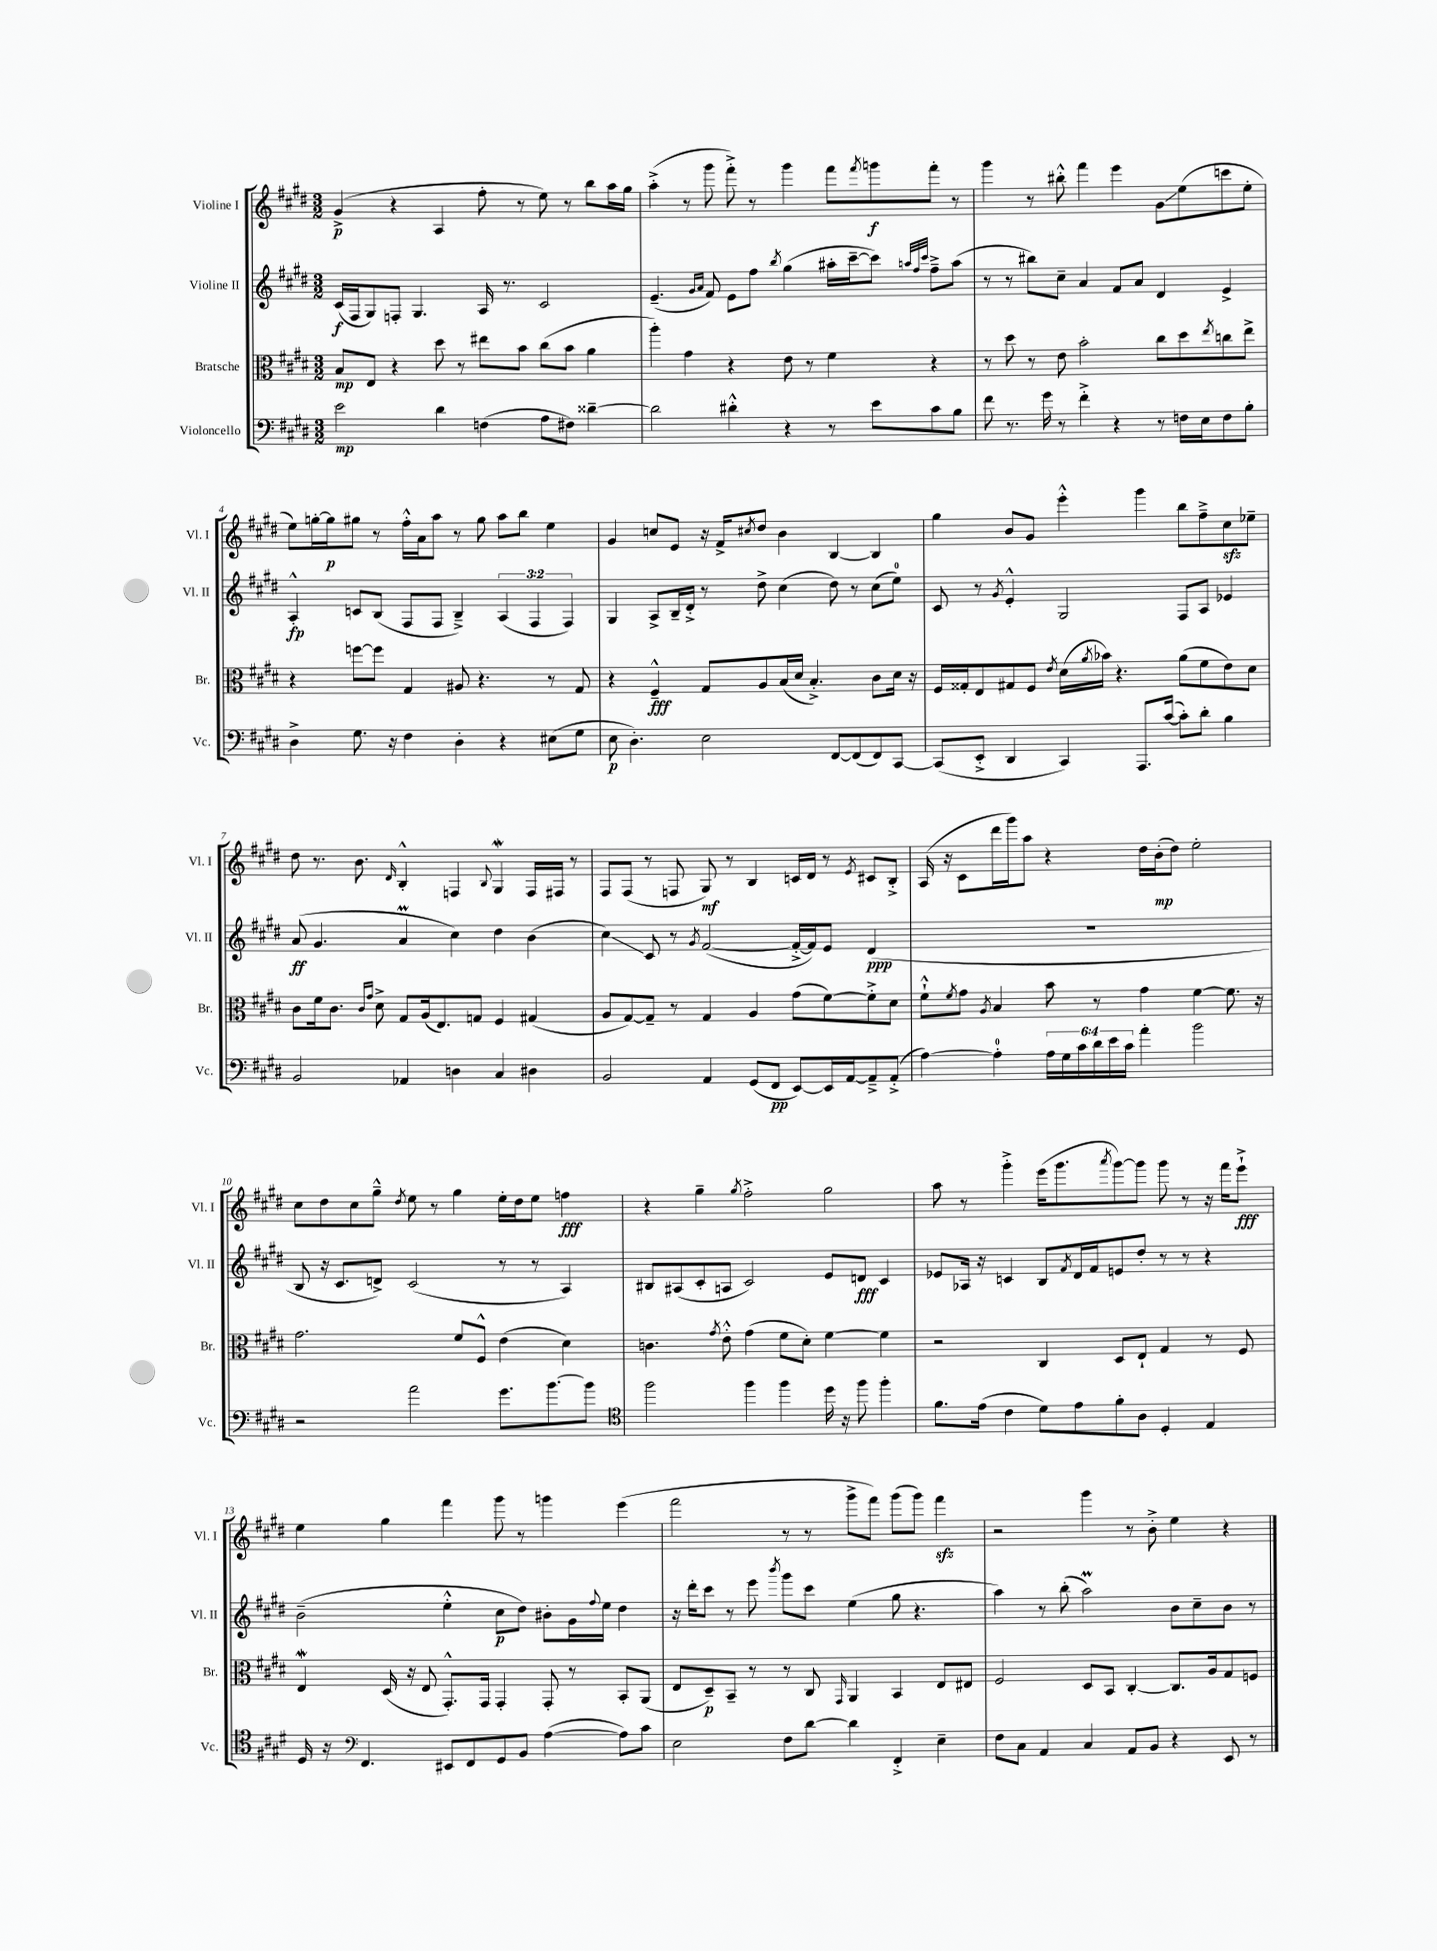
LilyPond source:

<<
\new StaffGroup <<
\new Staff = "s0" \with { instrumentName = "Violine I" shortInstrumentName = "Vl. I" } {
    \clef treble \key e \major \numericTimeSignature \time 3/2
    gis'4->\p( r4 a4 fis''8-. r8 e''8) r8 b''8 a''16 gis''16 |
    a''4-.->( r8 gis'''8 fis'''8-.->) r8 gis'''4 fis'''8 \acciaccatura { fis'''8 } g'''8\f fis'''8-. r8 |
    gis'''4 r8 bis''8-.-^ fis'''4 e'''4 gis'8\glissando e''8( c'''8 e''8-. |
    e''8) g''16~-. g''16\p gis''8 r8 fis''16-.-^ a'16 a''8 r8 gis''8 a''8 b''8 e''4 |
    gis'4 c''8 e'8 r16 fis'16-> \acciaccatura { cis''8 } dis''8 b'4 b4~ b4 |
    gis''4 b'8 gis'8 e'''4-.-^ gis'''4 b''8 fis''8---> cis''8\sfz ees''8-- |
    dis''8 r8. b'8. \grace { dis'16 } b4-.-^ f4 \appoggiatura { b8 } gis4\mordent f16 fis16 r8 |
    fis8 fis8( r8 f8 gis8\mf) r8 b4 c'16 dis'16 r8 \acciaccatura { e'8 } cis'8 b8-.-> |
    a16( r16 cis'8 dis'''16 gis'''16) a''8 r4 dis''16 b'16-.\mp( dis''8) e''2-. |
    cis''8 dis''8 cis''8 gis''8---^ \acciaccatura { dis''8 } e''8 r8 gis''4 e''16-. dis''16 e''8 f''4\fff |
    r4 gis''4-- \acciaccatura { gis''8 } fis''2-.-> gis''2 |
    a''8 r8 gis'''4-.-> e'''16( gis'''8. \acciaccatura { a'''8 } gis'''8~) gis'''8 gis'''8 r8 r16 fis'''16 e'''8-!->\fff |
    e''4 gis''4 fis'''4 gis'''8 r8 g'''4 e'''4( |
    fis'''2 r8 r8 gis'''8-> fis'''8) gis'''8( gis'''8) fis'''4\sfz |
    r2 gis'''4 r8 b'8-.-> e''4 r4 \bar "|." |
}
\new Staff = "s1" \with { instrumentName = "Violine II" shortInstrumentName = "Vl. II" } {
    \clef treble \key e \major \numericTimeSignature \time 3/2 \override Staff.TupletNumber.text = #tuplet-number::calc-fraction-text
    cis'16\f( fis16 gis8) f8-. gis4. a16 r8. cis'2 |
    e'4.--( \grace { gis'16 a'16 } fis'8) e'8 fis''8 \acciaccatura { b''8 } gis''4( ais''16-. cis'''16~-- cis'''8) \grace { a''32 fis''32 cis'''32 } fis''8---> a''8( |
    r8 r8 bis''8) cis''8-- a'4 fis'8 a'8 dis'4 e'4-> |
    a4-.-^\fp c'8 b8( fis8 fis8 b4--->) \tuplet 3/2 { a4( fis4 fis4) } |
    gis4 a8-> b16-- dis'16-.-> r8 dis''8-> cis''4( dis''8) r8 cis''8( e''8-0) |
    cis'8 r8 \acciaccatura { gis'8 } e'4-.-^ gis2 fis8 a8 ees'4 |
    a'8\ff( gis'4. a'4\prall cis''4) dis''4 b'4( |
    cis''4\glissando) cis'8 r8 \acciaccatura { gis'8 } fis'2~( fis'16~-.-> fis'16) e'8 dis'4\ppp( |
    R1. |
    b8 r16 cis'8. d'8->) cis'2( r8 r8 a4) |
    bis8 ais8( cis'8-. a8 cis'2) e'8 d'8\fff cis'4 |
    ees'8 aes16 r16 c'4 b8 \acciaccatura { fis'8 } dis'16 fis'16 e'8 dis''8-. r8 r8 r4 |
    b'2--( e''4-.-^ cis''8\p dis''8) bis'8-. gis'16 \appoggiatura { fis''8 } e''16 dis''4 |
    r16 dis'''16-. cis'''8 r8 e'''8 \acciaccatura { b'''8 } gis'''8 cis'''8 e''4( gis''8 r4. |
    a''4) r8 b''8-.( a''2\prall) b'8 cis''8-- b'8 r8 \bar "|." |
}
\new Staff = "s2" \with { instrumentName = "Bratsche" shortInstrumentName = "Br." } {
    \clef alto \key e \major \numericTimeSignature \time 3/2
    b8\mp e8 r4 dis''8 r8 eis''8 b'8 cis''8( b'8 a'4 |
    a''4-.) gis'4 r4 e'8 r8 fis'4 r4 |
    r8 dis''8 r8 e'8 b'2-. cis''8 dis''8 \acciaccatura { e''8 } c''8 e''8-> |
    r4 f''8~ f''8 gis4 ais8 r4. r8 gis8 |
    r4 fis4---^\fff gis8 a8 b16( dis'16 b4.-.->) cis'8 dis'16 r16 |
    fis16 gisis16-. e8 gis8 fis8 \acciaccatura { e'8 } dis'16( \acciaccatura { a'8 } bes'16) r4. a'8( fis'8 e'8) dis'8 |
    cis'8 fis'16 cis'8. \grace { cis'16 gis'16 } dis'8-> gis8 a16( e8.) g8 fis4 gis4( |
    a8 gis8~) gis8-- r8 gis4 a4 gis'8( fis'8~) fis'8-.-> dis'8 |
    fis'8-!-^ \acciaccatura { fis'8 } gis'8 \acciaccatura { a8 } b4 b'8 r8 gis'4 fis'4~ fis'8. r16 |
    gis'2. fis'8 fis8-^ e'4( dis'4) |
    c'4. \acciaccatura { gis'8 } e'8-.-^ gis'4( fis'8 dis'8-.) fis'4~ fis'4 |
    r2 cis4 dis8 e8-! gis4 r8 fis8 |
    e4\mordent dis16( r16 e8 gis,8.-.-^) gis,16 gis,4-. gis,8-. r8 b,8-. a,8( |
    e8 dis8--\p) b,8-- r8 r8 cis8 \grace { gis,16 } a,4 b,4 e8 eis8 |
    fis2 dis8 b,8 cis4~-. cis8. a16 gis8 f8 \bar "|." |
}
\new Staff = "s3" \with { instrumentName = "Violoncello" shortInstrumentName = "Vc." } {
    \clef bass \key e \major \numericTimeSignature \time 3/2 \override Staff.TupletNumber.text = #tuplet-number::calc-fraction-text
    e'2\mp dis'4 f4( a8 fis8) disis'4~-- |
    disis'2 dis'4-.-^ r4 r8 e'8 cis'8 b8 |
    fis'8 r8. gis'16 r8 fis'4-.-> r4 r8 f16 e16 f8 b8-. |
    dis4-> gis8. r16 fis4 dis4-. r4 eis8( gis8 |
    e8\p dis4.-.) e2 fis,8~ fis,8( fis,8) cis,8~ |
    cis,8( e,8-.-> dis,4 cis,4) a,,8. cis'16~( cis'8-.) dis'8-. b4 |
    b,2 aes,4 d4 cis4 dis4 |
    b,2 a,4 gis,8( fis,8\pp e,8~) e,16 a,16~ a,8---> a,8-.->( |
    a4~) a4-0-. \tuplet 6/4 { a16 gis16 cis'16 dis'16 e'16 cis'16 } a'4-. b'2 |
    r2 a'2 gis'8. b'8.~ b'8 |
    \clef tenor fis''2 fis''4 fis''4 dis''16 r16 fis''8 fis''4-. |
    fis'8. e'16( cis'4 dis'8) e'8 fis'8-. a8 dis4-. e4 |
    dis16 r16 \clef bass fis,4. eis,8 fis,8 gis,8 b,8 a4~( a8) cis'8 |
    e2 fis8 dis'8~ dis'4 fis,4-.-> e4-- |
    fis8 cis8 a,4 cis4 a,8 b,8 r4 e,8 r8 \bar "|." |
}
>>
>>
